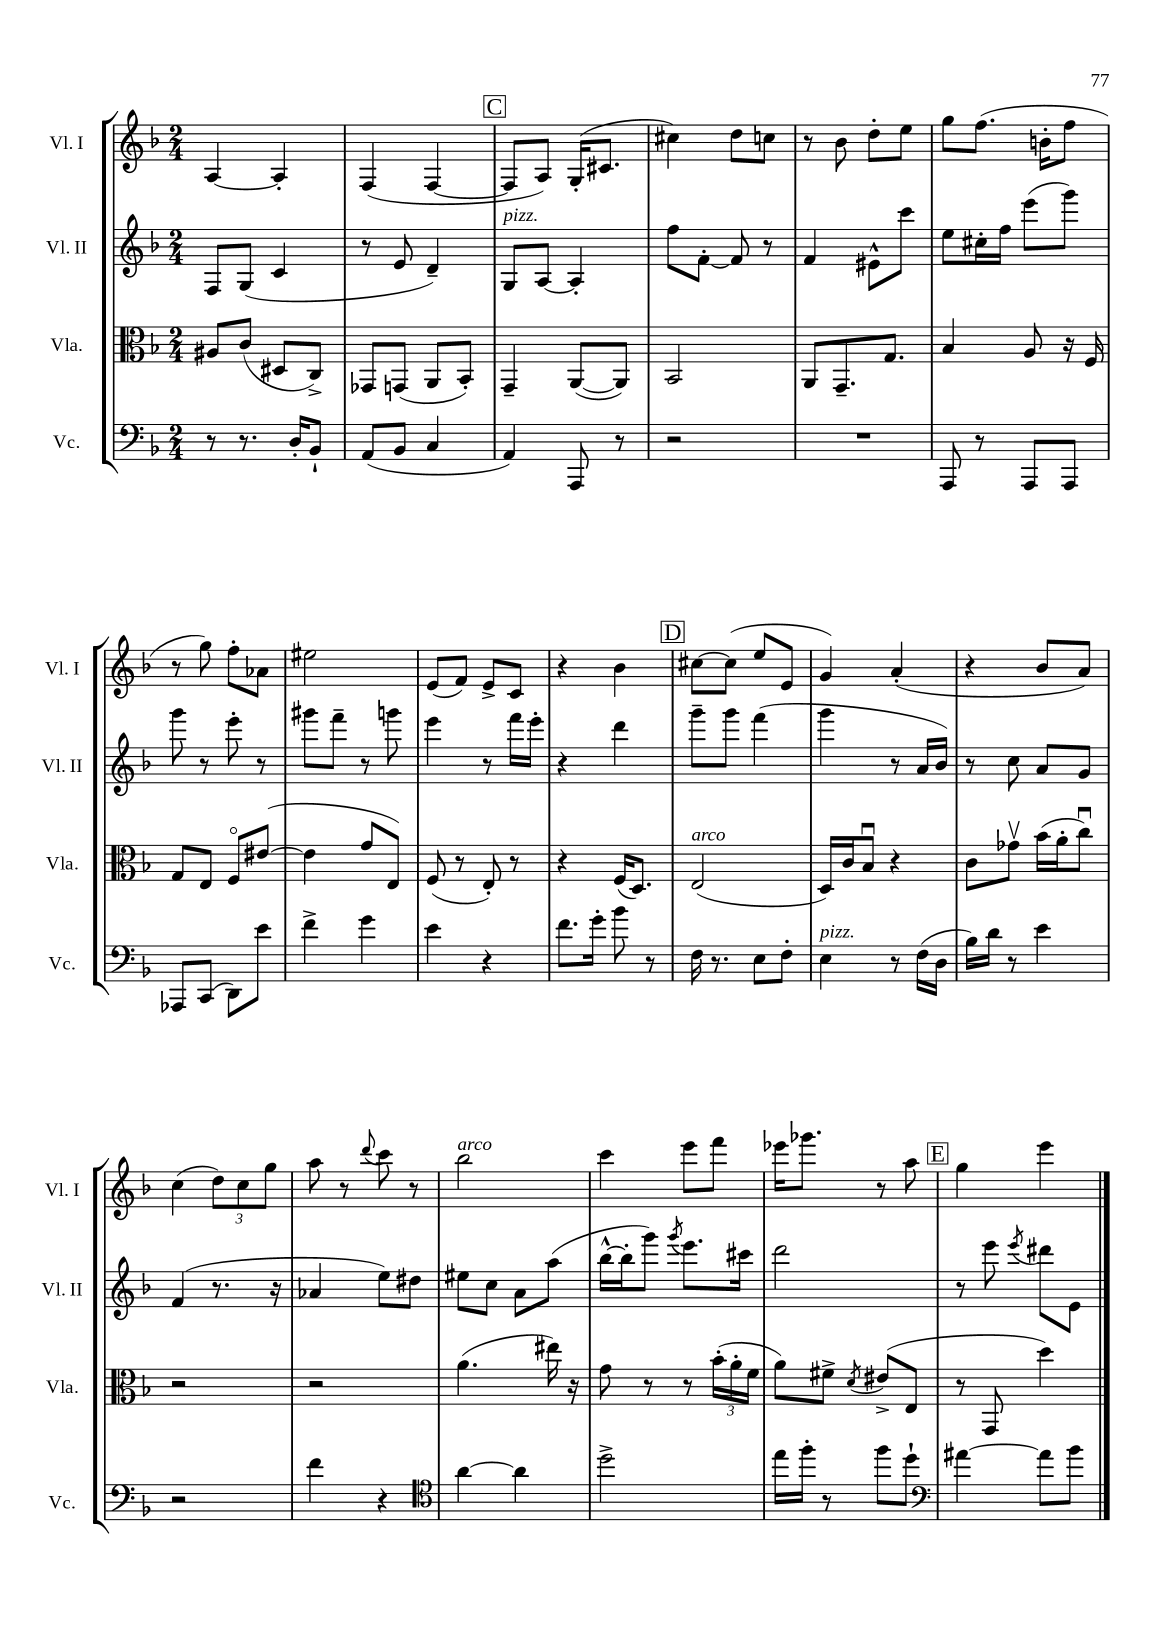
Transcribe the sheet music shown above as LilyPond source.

<<
\new StaffGroup <<
\new Staff = "s0" \with { instrumentName = "Vl. I" shortInstrumentName = "Vl. I" } {
    \clef treble \key f \major \numericTimeSignature \time 2/4
    a4~ a4-. |
    f4( f4~ |
    \mark \markup { \box "C" } f8 a8) g16-.( cis'8. |
    cis''4) d''8 c''8 |
    r8 bes'8 d''8-. e''8 |
    g''8 f''8.( b'16-. f''8 |
    r8 g''8) f''8-. aes'8 |
    eis''2 |
    e'8( f'8) e'8-> c'8 |
    r4 bes'4 |
    \mark \markup { \box "D" } cis''8~ cis''8( e''8 e'8 |
    g'4) a'4-.( |
    r4 bes'8 a'8) |
    c''4( \tuplet 3/2 { d''8) c''8 g''8 } |
    a''8 r8 \appoggiatura { d'''8 } c'''8 r8 |
    bes''2^\markup { \italic "arco" } |
    c'''4 e'''8 f'''8 |
    ees'''16 ges'''8. r8 a''8 |
    \mark \markup { \box "E" } g''4 e'''4 \bar "|." |
}
\new Staff = "s1" \with { instrumentName = "Vl. II" shortInstrumentName = "Vl. II" } {
    \clef treble \key f \major \numericTimeSignature \time 2/4
    f8 g8( c'4 |
    r8 e'8 d'4--) |
    \mark \markup { \box "C" } g8^\markup { \italic "pizz." } a8~ a4-. |
    f''8 f'8~-. f'8 r8 |
    f'4 eis'8-^ c'''8 |
    e''8 cis''16-. f''16 e'''8( g'''8) |
    g'''8 r8 e'''8-. r8 |
    gis'''8 f'''8-- r8 g'''8 |
    e'''4 r8 f'''16 e'''16-. |
    r4 d'''4 |
    \mark \markup { \box "D" } g'''8-- g'''8 f'''4( |
    g'''4 r8 a'16 bes'16) |
    r8 c''8 a'8 g'8 |
    f'4( r8. r16 |
    aes'4 e''8) dis''8 |
    eis''8 c''8 a'8 a''8( |
    bes''16~-^ bes''16-. g'''8) \acciaccatura { g'''8 } e'''8. cis'''16 |
    d'''2 |
    \mark \markup { \box "E" } r8 e'''8 \acciaccatura { e'''8 } dis'''8 e'8 \bar "|." |
}
\new Staff = "s2" \with { instrumentName = "Vla." shortInstrumentName = "Vla." } {
    \clef alto \key f \major \numericTimeSignature \time 2/4
    ais8 c'8( dis8 c8->) |
    ges,8 g,8( a,8 bes,8-.) |
    \mark \markup { \box "C" } g,4-- a,8~( a,8) |
    bes,2 |
    a,8 g,8.-- g8. |
    bes4 a8 r16 f16 |
    g8 e8 f8\flageolet eis'8~( |
    eis'4 g'8 e8) |
    f8( r8 e8-.) r8 |
    r4 f16( d8.) |
    \mark \markup { \box "D" } e2^\markup { \italic "arco" }( |
    d16) c'16 bes8\downbow r4 |
    c'8 ges'8\upbow bes'16( a'16-. c''8\downbow) |
    r2 |
    r2 |
    a'4.( eis''16) r16 |
    g'8 r8 r8 \tuplet 3/2 { bes'16-.( a'16-. f'16 } |
    a'8) fis'8-> \acciaccatura { d'8 } eis'8->( e8 |
    \mark \markup { \box "E" } r8 g,8 d''4) \bar "|." |
}
\new Staff = "s3" \with { instrumentName = "Vc." shortInstrumentName = "Vc." } {
    \clef bass \key f \major \numericTimeSignature \time 2/4
    r8 r8. d16-. bes,8-! |
    a,8( bes,8 c4 |
    \mark \markup { \box "C" } a,4) a,,8 r8 |
    r2 |
    R2 |
    a,,8 r8 a,,8 a,,8 |
    aes,,8 c,8( d,8) e'8 |
    f'4-> g'4 |
    e'4 r4 |
    f'8. g'16-. bes'8 r8 |
    \mark \markup { \box "D" } f16 r8. e8 f8-. |
    e4^\markup { \italic "pizz." } r8 f16( d16 |
    bes16) d'16 r8 e'4 |
    r2 |
    f'4 r4 |
    \clef tenor a'4~ a'4 |
    d''2-> |
    e''16 f''16-. r8 f''8 d''8-! |
    \mark \markup { \box "E" } \clef bass ais'4~ ais'8 bes'8 \bar "|." |
}
>>
>>
\layout { \context { \Score \remove "Bar_number_engraver" } }
